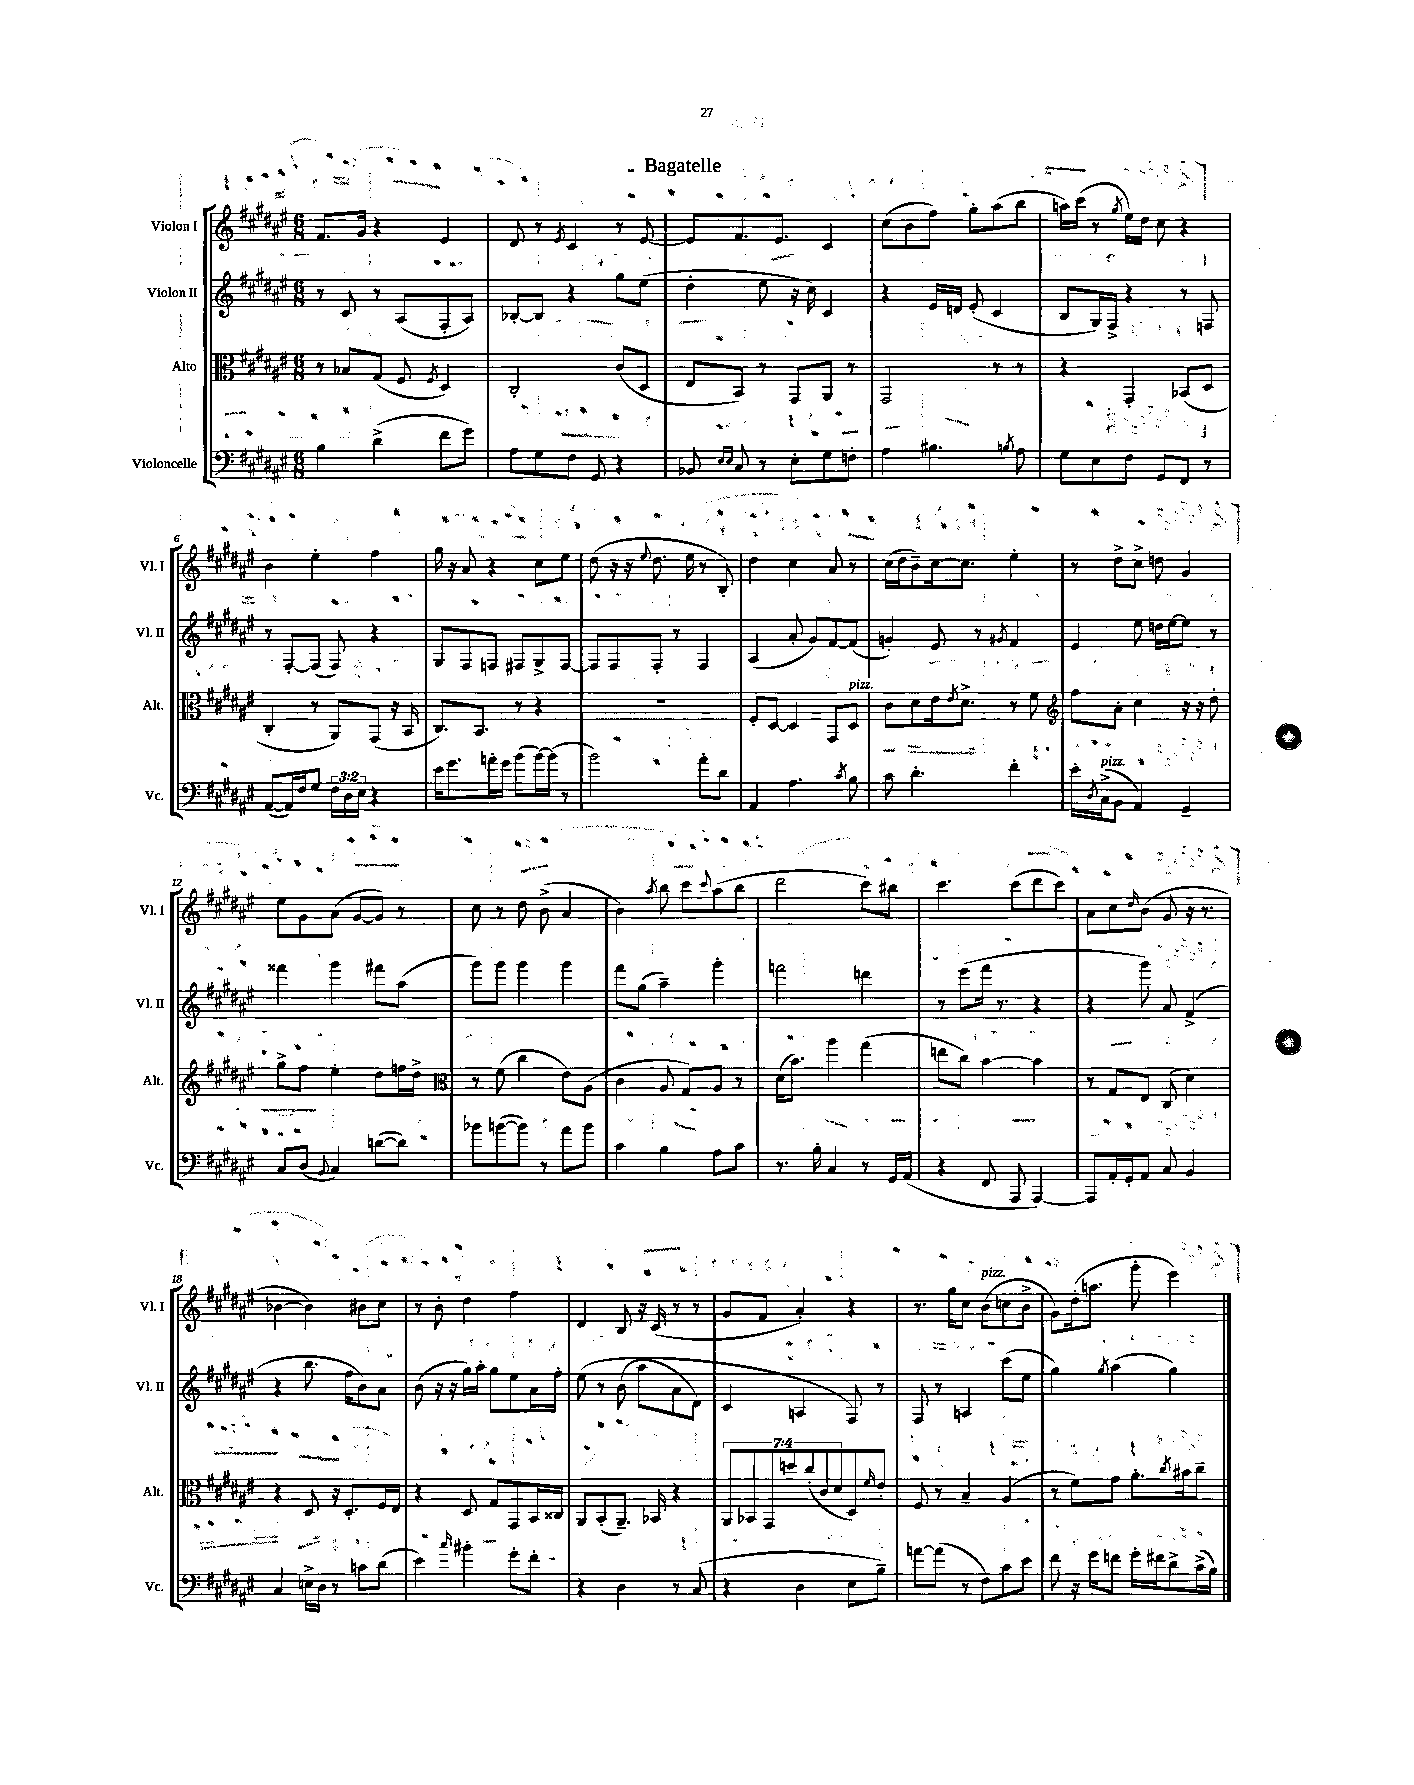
\header { title = "Bagatelle" }
<<
\new StaffGroup <<
\new Staff = "s0" \with { instrumentName = "Violon I" shortInstrumentName = "Vl. I" } {
    \clef treble \key fis \major \numericTimeSignature \time 6/8
    fis'8. gis'16 r4 eis'4 |
    dis'8 r8 \acciaccatura { eis'8 } cis'4 r8 eis'8~ |
    eis'8 fis'8. eis'8. cis'4 |
    cis''8( b'8 fis''8) gis''8-. ais''8( b''8 |
    a''16) cis'''16( r8 \acciaccatura { gis''8 } eis''16) dis''16 cis''8 r4 |
    b'4 eis''4-. fis''4 |
    gis''16 r16 ais'8 r4 cis''8 eis''8 |
    dis''8( r16 r16 \appoggiatura { eis''8 } dis''8. eis''16 r8 b8-.) |
    dis''4 cis''4 ais'8 r8 |
    cis''16( dis''16 b'8--) cis''16~ cis''8. eis''4-. |
    r8 dis''8-> cis''8-> d''8 gis'4 |
    eis''8 gis'8 ais'8( gis'8~ gis'8) r8 |
    cis''8 r8 dis''8 b'8->( ais'4 |
    b'4) \acciaccatura { ais''8 } b''8 cis'''8 \appoggiatura { cis'''8 } ais''8( b''8 |
    dis'''2 cis'''8) bis''8 |
    cis'''4. cis'''8( dis'''8 cis'''8) |
    ais'8 cis''8 \grace { dis''16 } b'8( gis'8 r16 r8. |
    bes'4~ bes'4) bis'8 cis''8 |
    r8 b'8-. dis''4 fis''4 |
    dis'4 b8 r16 cis'16( r8 r8 |
    gis'8 fis'8 ais'4-.) r4 |
    r8. gis''16 cis''8 b'8^\markup { \italic "pizz." }( c''8 b'8-> |
    gis'8) dis''16-.( a''8. gis'''8-. eis'''4) \bar "|." |
}
\new Staff = "s1" \with { instrumentName = "Violon II" shortInstrumentName = "Vl. II" } {
    \clef treble \key fis \major \numericTimeSignature \time 6/8
    r8 cis'8 r8 ais8( fis8-. ais8) |
    bes8~-. bes8 r4 gis''8 eis''8( |
    dis''4-. eis''8 r16 cis''16) cis'4 |
    r4 eis'16 d'16 eis'8-.( cis'4 |
    b8 gis16) fis16-> r4 r8 f8 |
    r8 fis8~-. fis8( fis8) r4 |
    gis8 fis8 f8 fis8 gis8-> fis8~ |
    fis8 fis8 fis8-. r8 fis4 |
    ais4( ais'8-. gis'8) fis'8~ fis'8( |
    g'4-.) eis'8 r8 \acciaccatura { gis'8 } fis'4 |
    eis'4 eis''8 d''16 eis''16~ eis''8 r8 |
    fisis'''4 gis'''4 fis'''8 ais''8( |
    gis'''8) gis'''8 gis'''4 gis'''4 |
    fis'''8 gis''8( ais''4--) gis'''4-. |
    f'''2 d'''4 |
    r8 eis'''8( fis'''16 r8. r4 |
    r4 gis'''8) ais'8 fis'4->( |
    r4 b''8. fis''16 b'8) ais'8 |
    b'8( r16 r16 gis''16) ais''16-. gis''8 eis''8 ais'16 fis''16-. |
    eis''8\( r8 b'8( ais''8 ais'8 dis'8) |
    cis'4 a4 fis8\) r8 |
    fis8 r8 a4 cis'''8( eis''8 |
    gis''4) \acciaccatura { gis''8 } ais''4( gis''4) \bar "|." |
}
\new Staff = "s2" \with { instrumentName = "Alto" shortInstrumentName = "Alt." } {
    \clef alto \key fis \major \numericTimeSignature \time 6/8 \override Staff.TupletNumber.text = #tuplet-number::calc-fraction-text
    r8 bes8 gis8( fis8 \acciaccatura { fis8 } dis4) |
    cis2-. cis'8( dis8 |
    eis8 b,8) r8 gis,8 ais,8 r8 |
    gis,2 r8 r8 |
    r4 gis,4-. bes,8( dis8 |
    cis4-. r8 ais,8) gis,8( r16 b,16 |
    cis8.) b,8. r8 r4 |
    R2. |
    fis8-. dis8~ dis4 gis,8 dis8^\markup { \italic "pizz." } |
    cis'8 dis'8 eis'16 \acciaccatura { eis'8 } dis'8.-> r8 fis'8 |
    \clef treble fis''8 ais'8-. cis''4 r16 r16 dis''8-. |
    gis''8-> fis''8 eis''4-. dis''8 f''16 dis''16-> |
    \clef alto r8 fis'8( cis''4 eis'8) ais8( |
    cis'4 ais8 gis8) ais8 r8 |
    dis'16( b'8.) ais''4 gis''4( |
    e''8 cis''8) b'4~ b'4 |
    r8 gis8 eis8 cis8( dis'4) |
    r4 dis8 r16 dis8.-. fis16 eis16 |
    r4 dis8 gis8 gis,8 b,16 cisis16 |
    ais,8 b,8-.( ais,8.--) bes,16 r4 |
    \tuplet 7/4 { ais,8 bes,8 gis,8 d''8 cis''8-.( cis'8 dis'8 } dis8) \grace { fis'16 } eis'8-. |
    fis8 r8 b4-- ais4( |
    r8 fis'8) gis'8 ais'8.-. \acciaccatura { cis''8 } bis'16 cis''8-- \bar "|." |
}
\new Staff = "s3" \with { instrumentName = "Violoncelle" shortInstrumentName = "Vc." } {
    \clef bass \key fis \major \numericTimeSignature \time 6/8 \override Staff.TupletNumber.text = #tuplet-number::calc-fraction-text
    b4 dis'4->( fis'8 gis'8) |
    ais8 gis8 fis8 gis,8 r4 |
    bes,8 \grace { eis16 eis16 } cis8 r8 eis8-. gis8 f8-. |
    ais4 bis4. \acciaccatura { b8 } ais8 |
    gis8 eis8 fis8 gis,8 fis,8 r8 |
    ais,8~( ais,16) fis16 gis8 \tuplet 3/2 { fis16 dis16 eis16 } r4 |
    eis'16 gis'8. a'16-. gis'16 b'8( b'16~) b'16( r8 |
    b'2) ais'8-. dis'8 |
    ais,4 ais4. \acciaccatura { cis'8 } b8 |
    cis'8 dis'4.-. fis'4-. |
    eis'16-. \acciaccatura { dis8 } cis16->^\markup { \italic "pizz." }( b,8 ais,4) gis,4-- |
    cis8 dis8( \appoggiatura { b,8 } cis4) d'8~( d'8) |
    bes'8 b'8~( b'8) r8 ais'8 b'8 |
    cis'4 b4 ais8 cis'8 |
    r8. b16-. cis4 r8 gis,16 ais,16( |
    r4 fis,8 ais,,8 ais,,4~) |
    ais,,8 ais,16-. gis,16-. ais,8 cis8 b,4 |
    cis4 e16-> dis16 r8 c'8 dis'8( |
    eis'4) \grace { cis''16 } bis'4-. gis'8-. fis'8-. |
    r4 dis4 r8 cis8( |
    r4 dis4 eis8 b8--) |
    a'8~ a'8( r8 fis8) cis'8 eis'8 |
    fis'8 r16 gis'16 f'8 gis'16-. fis'16 dis'8-> cis'16->( b16) \bar "|." |
}
>>
>>
